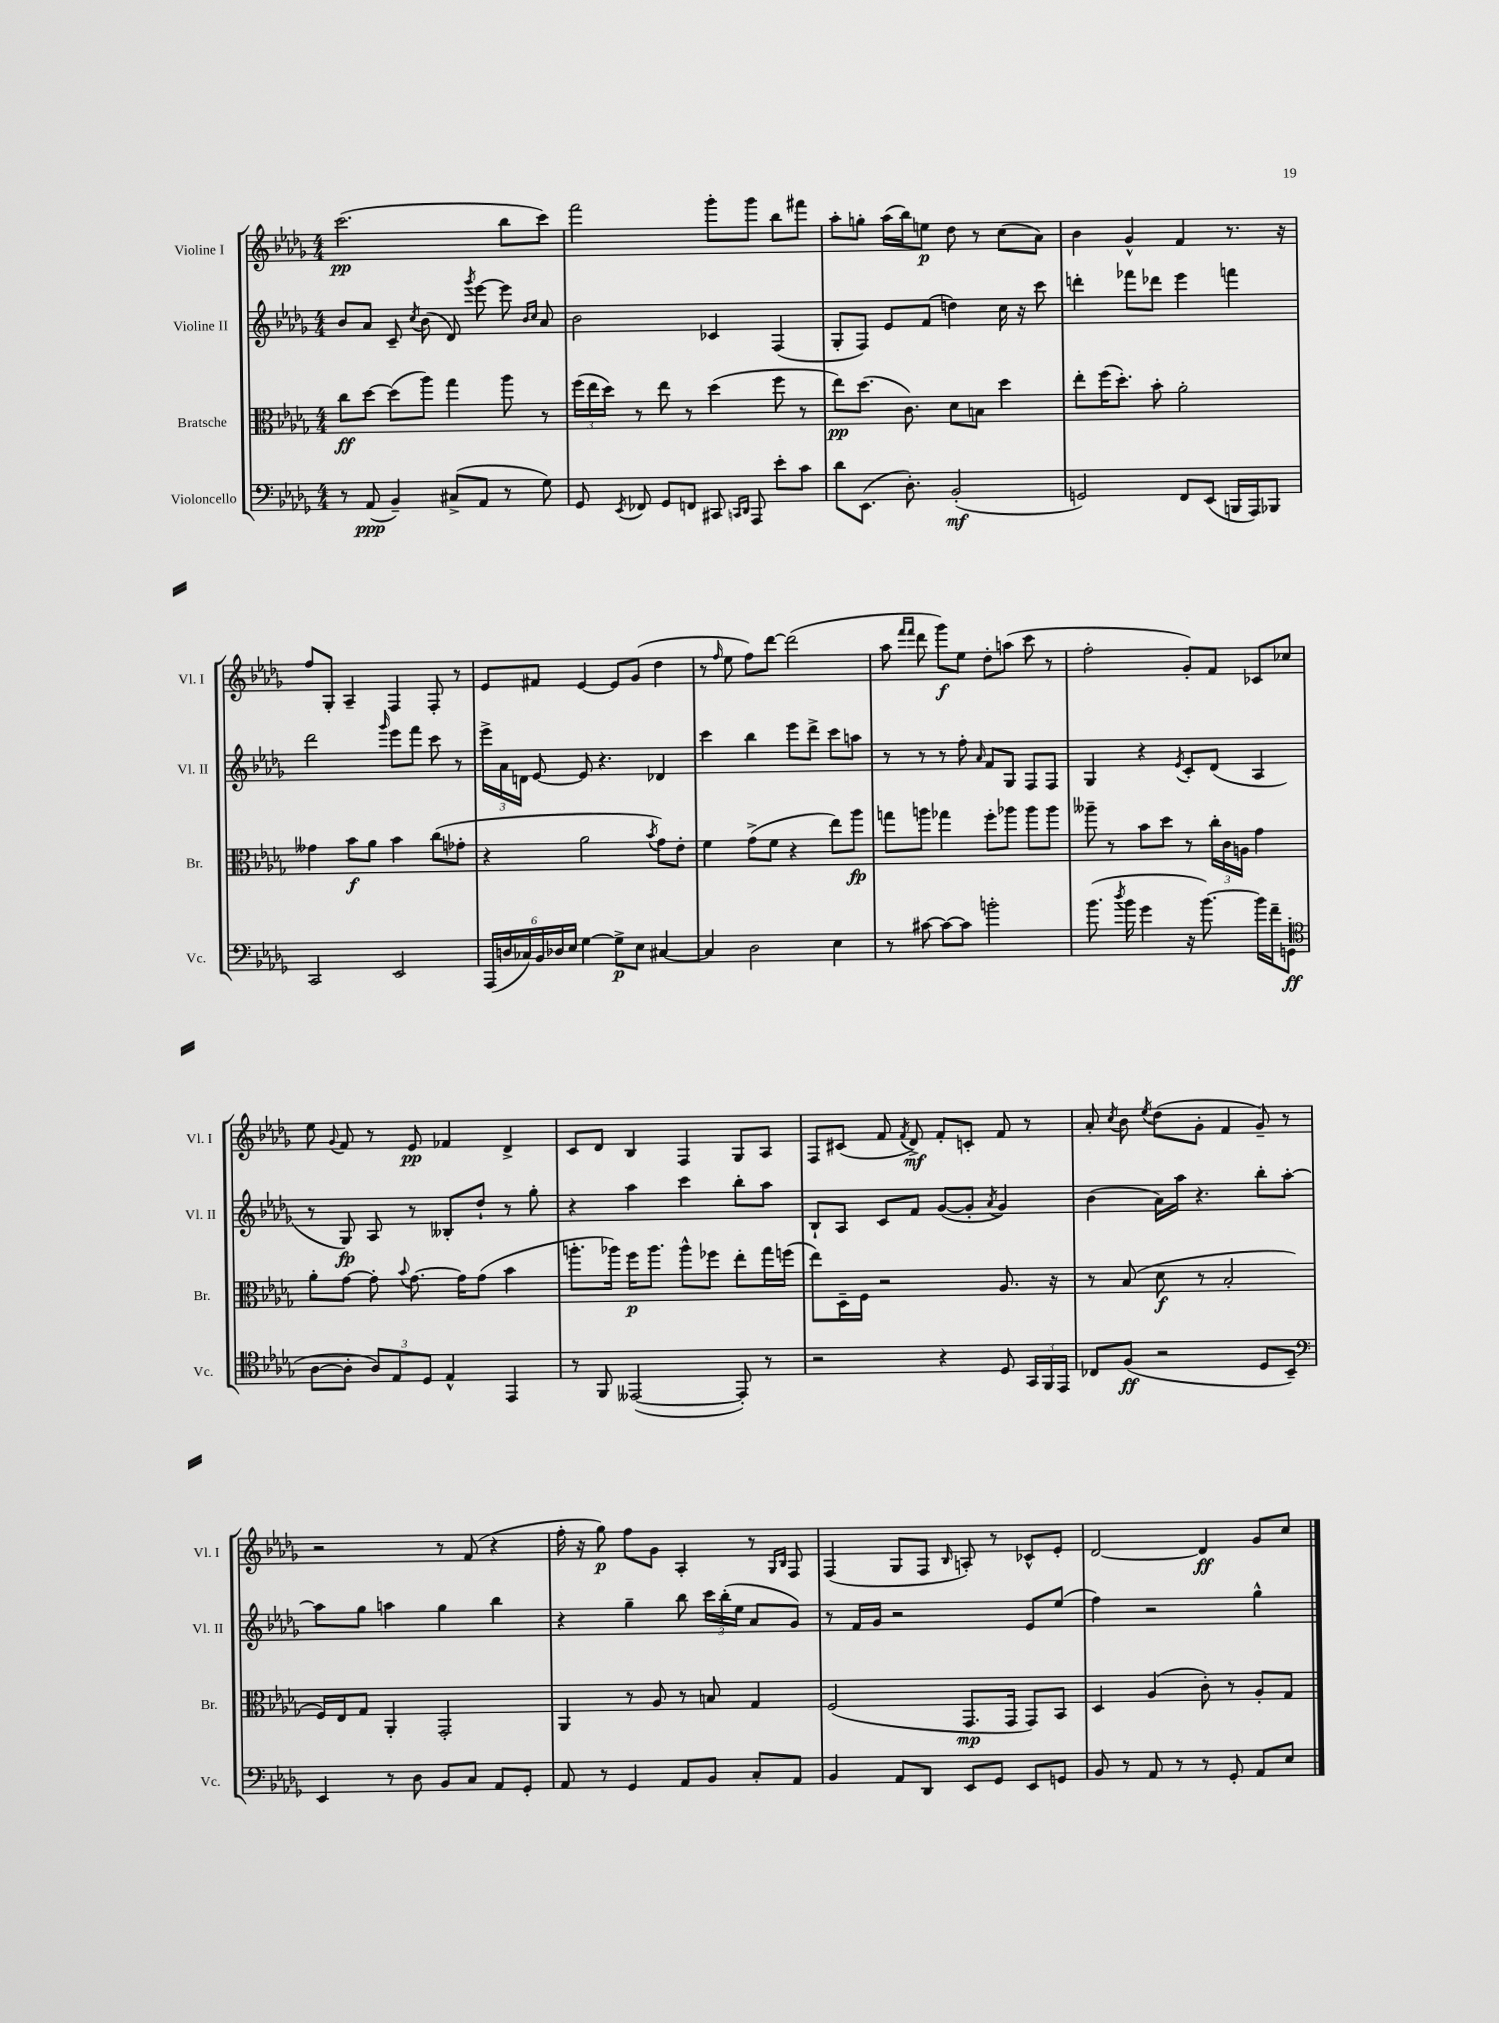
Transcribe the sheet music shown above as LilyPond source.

<<
\new StaffGroup <<
\new Staff = "s0" \with { instrumentName = "Violine I" shortInstrumentName = "Vl. I" } {
    \clef treble \key des \major \numericTimeSignature \time 4/4
    \autoBeamOff c'''2.\pp( bes''8[ c'''8]) |
    f'''2 ges'''8[-. ges'''8] bes''8[ fis'''8] |
    aes''8[-. g''8]-. aes''16[( bes''16) e''8]\p des''8 r8 c''8[( aes'8]) |
    bes'4 ges'4-^ f'4 r8. r16 |
    f''8[ ges8]-. aes4-- f4 f8-. r8 |
    ees'8[ fis'8] ees'4~ ees'8[ ges'8]( des''4 |
    r8 \grace { f''16 } ees''8 f''8[) des'''8]~ des'''2( |
    aes''8 \grace { f'''16[ f'''16] } des'''8 ges'''8[\f) ees''8] des''8[-. a''8]( c'''8 r8 |
    f''2-. ges'8[-.) f'8] ces'8[ ces''8] |
    ees''8 \appoggiatura { ges'8 } f'8 r8 ees'8\pp fes'4 des'4-> |
    c'8[ des'8] bes4 f4 ges8[ aes8] |
    f8[ cis'8]( f'8 \acciaccatura { f'8 } des'8->\mf) f'8[-. c'8]-. f'8 r8 |
    aes'8-. \acciaccatura { c''8 } bes'8 \acciaccatura { ees''8 } des''8[( ges'8]-. f'4 ges'8--) r8 |
    r2 r8 f'8( r4 |
    f''16-. r16 ges''8\p) f''8[ ges'8] aes4-. r8 \grace { ges16[ bes16] } f8 |
    f4( ges8[ f8] \grace { bes16 } a8-.) r8 ces'8[-^ ees'8]-. |
    des'2~ des'4\ff ges'8[ c''8] \bar "|." |
}
\new Staff = "s1" \with { instrumentName = "Violine II" shortInstrumentName = "Vl. II" } {
    \clef treble \key des \major \numericTimeSignature \time 4/4
    \autoBeamOff bes'8[ aes'8] c'8-- \acciaccatura { c''8 } bes'8( des'8) \acciaccatura { ges'''8 } ees'''8~ ees'''8 \grace { bes'16[ c''16] } aes'8 |
    bes'2 ces'4 f4( |
    ges8[-. f8]) ees'8[ f'8]( d''4) c''16 r16 c'''8 |
    d'''4-. fes'''8[ des'''8] ees'''4 f'''4 |
    des'''2 \grace { ges'''16 } ees'''8[ f'''8] c'''8 r8 |
    \tuplet 3/2 { ees'''16[-> aes'16 d'16] } ees'8~ ees'8 r4. des'4 |
    c'''4 bes''4 ees'''8[ des'''8]-> c'''8[ a''8] |
    r8 r8 r8 f''8-. \grace { aes'16 } f'8[ ges8] f8[ f8] |
    ges4 r4 \acciaccatura { ees'8 } c'8[-. des'8]( aes4 |
    r8 ges8\fp) aes8 r8 beses8[-. des''8]-! r8 ges''8-. |
    r4 aes''4 c'''4 bes''8[-. aes''8] |
    bes8[-! aes8] c'8[ f'8] ges'8[~( ges'8]-. \acciaccatura { aes'8 } ges'4) |
    bes'4( aes'16[) aes''16] r4. bes''8[-. aes''8]~-. |
    aes''8[ ges''8] a''4 ges''4 bes''4 |
    r4 ges''4-- bes''8 \tuplet 3/2 { c'''16[ bes''16-.( ees''16] } aes'8[ ges'8]) |
    r8 f'16[ ges'16] r2 ees'8[ ees''8]( |
    f''4) r2 ges''4-^ \bar "|." |
}
\new Staff = "s2" \with { instrumentName = "Bratsche" shortInstrumentName = "Br." } {
    \clef alto \key des \major \numericTimeSignature \time 4/4
    \autoBeamOff c''8[\ff des''8]~ des''8[( aes''8]) ges''4 aes''8 r8 |
    \tuplet 3/2 { f''16[( ees''16 des''16]) } r8 ees''8 r8 des''4( f''8 r8 |
    ees''8[\pp) des''8.]( c'8.) des'8[ b8] des''4 |
    ees''8[-. f''16( des''8.]-.) bes'8-. aes'2-. |
    geses'4 bes'8[\f aes'8] bes'4 c''8[( ges'8]-. |
    r4 aes'2 \acciaccatura { bes'8 } ges'8[) ees'8]-. |
    f'4 ges'8[->( f'8] r4 ees''8[) aes''8]\fp |
    g''8[ a''8] ges''4 f''8[-. aes''8] aes''8[ aes''8] |
    aeses''8-- r8 bes'8[ des''8] r8 \tuplet 3/2 { c''16[-. c'16 a16] } ges'4 |
    aes'8[-. ges'8]~ ges'8-. \appoggiatura { bes'8 } ges'8.~ ges'16[ ges'8]( bes'4 |
    a''8.[-. aes''16]) f''16[\p aes''8.] aes''8[-^ fes''8] ees''8[-. ges''16 f''16]( |
    ees''8[) des16-- f16] r2 aes8. r16 |
    r8 bes8( des'8\f r8 bes2-. |
    f16[) ees16 ges8] aes,4-. ges,2-. |
    aes,4 r8 aes8 r8 b8 ges4 |
    f2( ges,8.[\mp ges,16] ges,8[) bes,8] |
    des4 aes4( c'8-.) r8 aes8[-. ges8] \bar "|." |
}
\new Staff = "s3" \with { instrumentName = "Violoncello" shortInstrumentName = "Vc." } {
    \clef bass \key des \major \numericTimeSignature \time 4/4
    \autoBeamOff r8 aes,8\ppp( bes,4--) cis8[->( aes,8] r8 ges8) |
    ges,8 \acciaccatura { ees,8 } fes,8 ges,8[ f,8] cis,8 \grace { c,16[ des,16] } aes,,8 ees'8[-. c'8] |
    des'8[ ees,8.]( des8.-.) bes,2-.\mf( |
    g,2) f,8[ ees,8]( b,,16[ aes,,16) bes,,8] |
    c,2 ees,2 |
    \tuplet 6/4 { aes,,16[( d16 ces16) bes,16 des16 ees16] } ges4~ ges8[->\p ees8] cis4~ |
    cis4 des2 ees4 |
    r8 cis'8~ cis'8[~ cis'8] b'2-. |
    bes'8.( \acciaccatura { des''8 } bes'16 ges'4 r16 bes'8.~) bes'16[ f'16-- g,8]\ff( |
    \clef tenor aes8[~ aes8]-. \tuplet 3/2 { aes8[) ees8 des8] } ees4-^ ees,4 |
    r8 f,8 eeses,2~( eeses,8-.) r8 |
    r2 r4 des8 \tuplet 3/2 { ges,16[ f,16 ees,16] } |
    ces8[ f8]\ff( r2 des8[ bes,8]--) |
    \clef bass ees,4 r8 des8 bes,8[ c8] aes,8[ ges,8]-. |
    aes,8 r8 ges,4 aes,8[ bes,8] c8[-. aes,8] |
    bes,4 aes,8[ des,8] ees,8[ ges,8] ees,8[ g,8] |
    bes,8 r8 aes,8 r8 r8 ges,8-. aes,8[ ees8] \bar "|." |
}
>>
>>
\layout { \context { \Score \remove "Bar_number_engraver" } }
